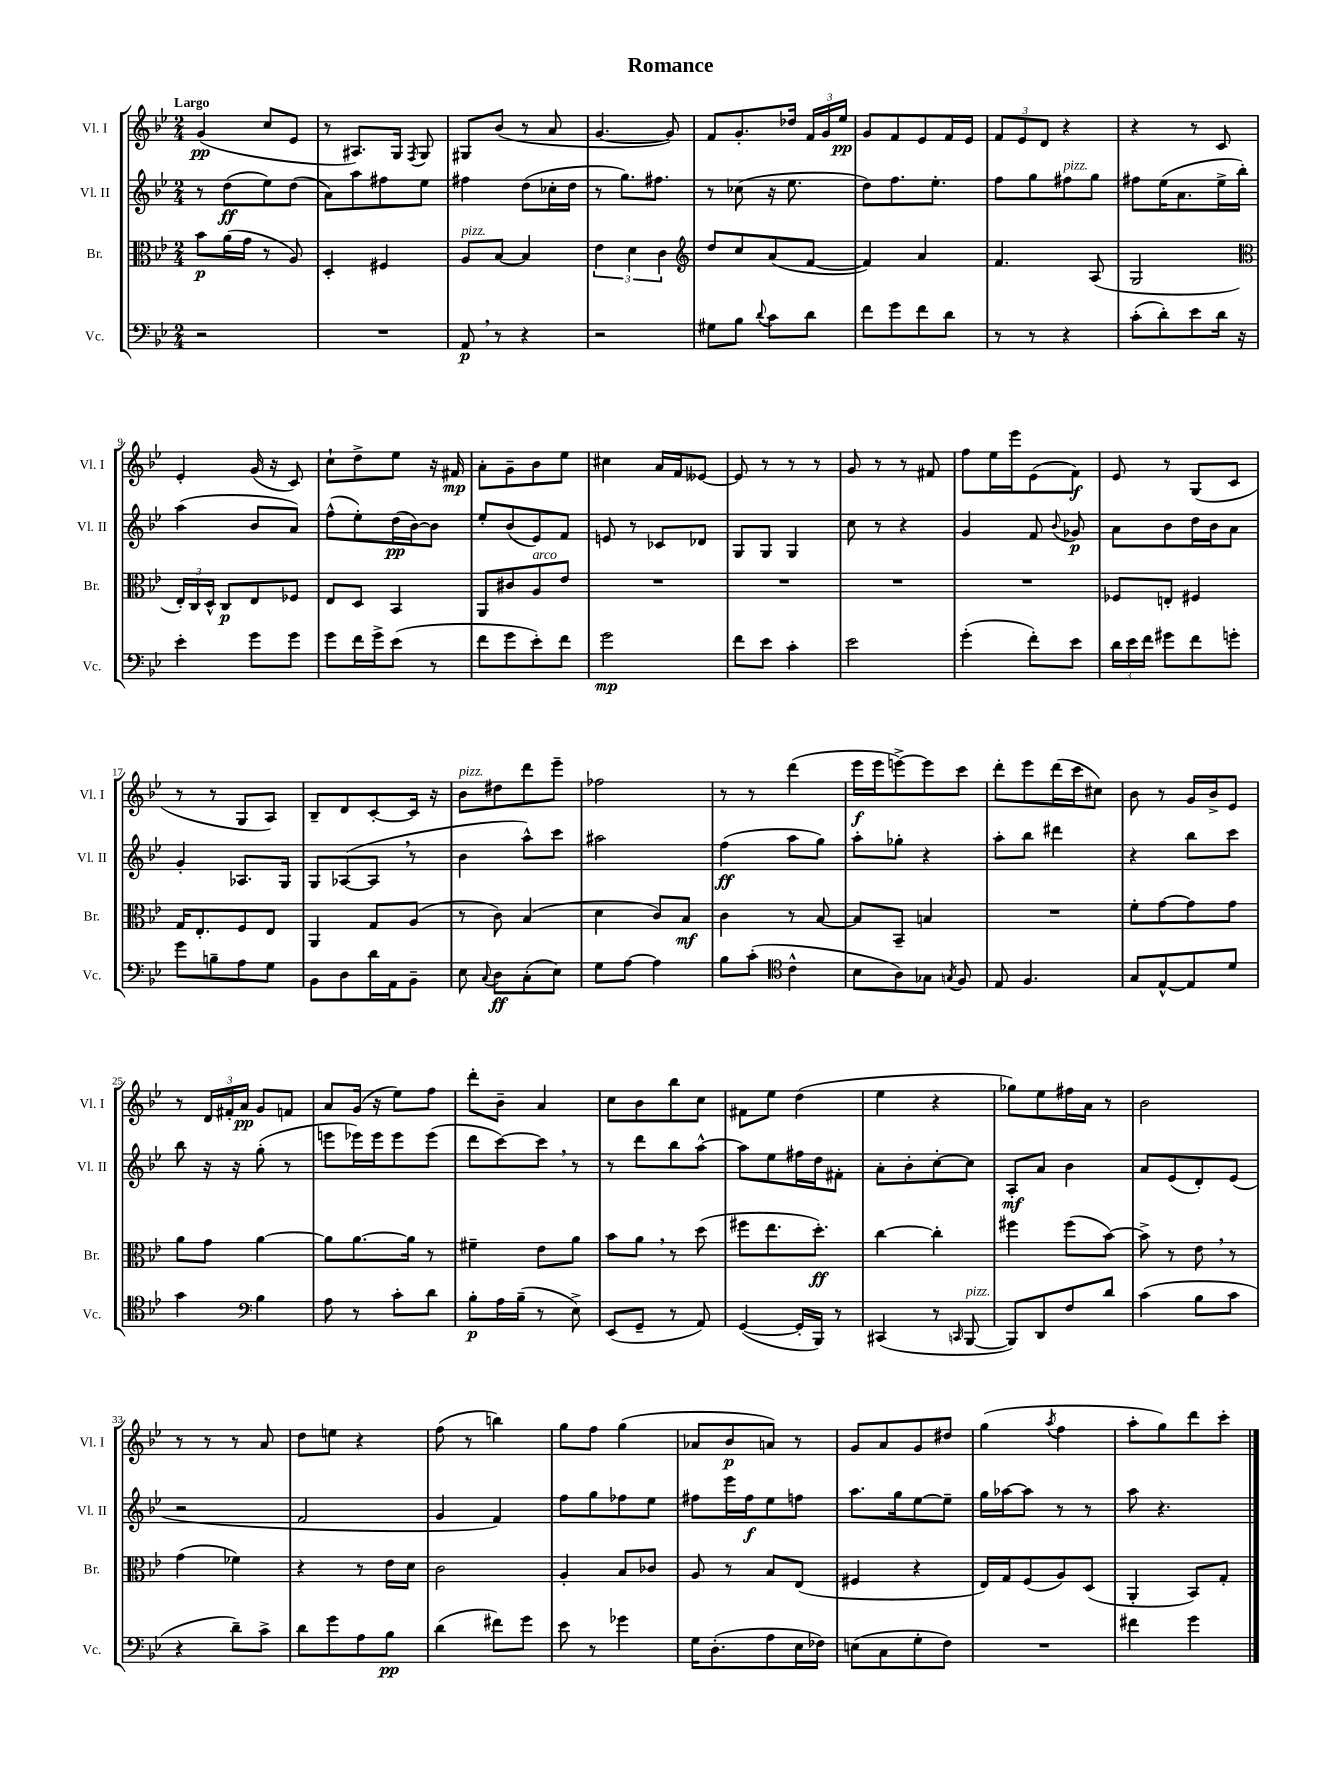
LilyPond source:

\header { title = "Romance" }
<<
\new StaffGroup <<
\new Staff = "s0" \with { instrumentName = "Vl. I" shortInstrumentName = "Vl. I" } {
    \clef treble \key bes \major \numericTimeSignature \time 2/4 \tempo "Largo"
    \autoBeamOff g'4\pp( c''8[ ees'8] |
    r8 ais8.[) g16] \acciaccatura { f8 } g8 |
    gis8[ bes'8]( r8 a'8 |
    g'4.~ g'8) |
    f'8[ g'8.-. des''16] \tuplet 3/2 { f'16[ g'16 ees''16]\pp } |
    g'8[ f'8 ees'8 f'16 ees'16] |
    \tuplet 3/2 { f'8[ ees'8 d'8] } r4 |
    r4 r8 c'8 |
    ees'4-. g'16( r16 c'8) |
    c''8[-! d''8-> ees''8] r16 fis'16\mp |
    a'8[-. g'8-- bes'8 ees''8] |
    cis''4 a'16[ f'16 eeses'8]~ |
    eeses'8 r8 r8 r8 |
    g'8 r8 r8 fis'8 |
    f''8[ ees''16 ees'''16 ees'8( f'8]\f) |
    ees'8 r8 g8[( c'8] |
    r8 r8 g8[ a8]) |
    bes8[-- d'8 c'8~-. c'16] r16 |
    bes'8[^\markup { \italic "pizz." } dis''8 d'''8 ees'''8]-- |
    fes''2 |
    r8 r8 d'''4( |
    ees'''16[\f ees'''16 e'''8~->) e'''8 c'''8] |
    d'''8[-. ees'''8 d'''16( c'''16 cis''8]) |
    bes'8 r8 g'16[ bes'16-> ees'8] |
    r8 \tuplet 3/2 { d'16[ fis'16-. a'16]\pp } g'8[ f'8] |
    a'8[ g'16]( r16 ees''8[) f''8] |
    d'''8[-. bes'8]-- a'4 |
    c''8[ bes'8 bes''8 c''8] |
    fis'8[ ees''8] d''4( |
    ees''4 r4 |
    ges''8[) ees''8 fis''16 a'16] r8 |
    bes'2 |
    r8 r8 r8 a'8 |
    d''8[ e''8] r4 |
    f''8( r8 b''4) |
    g''8[ f''8] g''4( |
    aes'8[ bes'8\p a'8]) r8 |
    g'8[ a'8 g'8 dis''8] |
    g''4( \acciaccatura { a''8 } f''4 |
    a''8[-. g''8) d'''8 c'''8]-. \bar "|." |
}
\new Staff = "s1" \with { instrumentName = "Vl. II" shortInstrumentName = "Vl. II" } {
    \clef treble \key bes \major \numericTimeSignature \time 2/4
    \autoBeamOff r8 d''8[\ff( ees''8) d''8]( |
    a'8[) a''8 fis''8 ees''8] |
    fis''4 d''8[( ces''16-. d''16] |
    r8 g''8.[) fis''8.] |
    r8 ces''8( r16 ees''8. |
    d''8[) f''8. ees''8.]-. |
    f''8[ g''8 fis''8^\markup { \italic "pizz." } g''8] |
    fis''8[ ees''16( a'8. ees''16-> bes''16]-.) |
    a''4( bes'8[ a'8]) |
    f''8[-^( ees''8-.) d''16\pp( bes'16~) bes'8] |
    ees''8[-. bes'8( ees'8) f'8] |
    e'8 r8 ces'8[ des'8] |
    g8[ g8] g4 |
    c''8 r8 r4 |
    g'4 f'8 \appoggiatura { bes'8 } ges'8\p |
    a'8[ bes'8 d''16 bes'16 a'8] |
    g'4-. aes8.[ g16] |
    g8[ aes8~( aes8] \breathe r8 |
    bes'4 a''8[-^) c'''8] |
    ais''2 |
    f''4\ff( a''8[ g''8]) |
    a''8[-. ges''8]-. r4 |
    a''8[-. bes''8] dis'''4 |
    r4 bes''8[ c'''8] |
    bes''8 r16 r16 g''8-.( r8 |
    e'''8[ ees'''16) ees'''16 ees'''8 ees'''8]( |
    d'''8[ c'''8~) c'''8] \breathe r8 |
    r8 d'''8[ bes''8 a''8]~-^ |
    a''8[ ees''8 fis''16 d''16 fis'8]-. |
    a'8[-. bes'8-. c''8~-. c''8] |
    a8[-.\mf a'8] bes'4 |
    a'8[ ees'8( d'8-.) ees'8]( |
    r2 |
    f'2 |
    g'4 f'4) |
    f''8[ g''8 fes''8 ees''8] |
    fis''8[ ees'''16 fis''16\f ees''8 f''8] |
    a''8.[ g''16 ees''8~ ees''8]-- |
    g''16[ aes''16~ aes''8] r8 r8 |
    a''8 r4. \bar "|." |
}
\new Staff = "s2" \with { instrumentName = "Br." shortInstrumentName = "Br." } {
    \clef alto \key bes \major \numericTimeSignature \time 2/4
    \autoBeamOff bes'8[\p a'16( g'16] r8 a8) |
    d4-. fis4 |
    a8[^\markup { \italic "pizz." } bes8]~ bes4 |
    \tuplet 3/2 { ees'4 d'4 c'4 } |
    \clef treble d''8[ c''8 a'8( f'8]~ |
    f'4) a'4 |
    f'4. a8( |
    g2 |
    \clef alto \tuplet 3/2 { ees16[-.) c16 d16]-^ } c8[\p ees8 fes8] |
    ees8[ d8] bes,4 |
    a,8[ cis'8 a8^\markup { \italic "arco" } ees'8] |
    R2 |
    R2 |
    R2 |
    R2 |
    fes8[ e8]-. fis4 |
    g16[ ees8.-. f8 ees8] |
    a,4 g8[ a8]( |
    r8 c'8) bes4( |
    d'4 c'8[) bes8]\mf |
    c'4 r8 bes8~ |
    bes8[ bes,8]-- b4 |
    R2 |
    f'8[-. g'8~ g'8 g'8] |
    a'8[ g'8] a'4~ |
    a'8[ a'8.~ a'16] r8 |
    fis'4-- ees'8[ a'8] |
    bes'8[ a'8] \breathe r8 d''8( |
    fis''8[ ees''8. d''8.]-.\ff) |
    c''4~ c''4-. |
    fis''4 fis''8[( bes'8]~) |
    bes'8-> r8 ees'8 \breathe r8 |
    g'4( fes'4) |
    r4 r8 ees'16[ d'16] |
    c'2 |
    a4-. bes8[ ces'8] |
    a8 r8 bes8[ ees8]( |
    fis4 r4 |
    ees16[) g16 f8( a8) d8]( |
    a,4-. bes,8[) g8]-. \bar "|." |
}
\new Staff = "s3" \with { instrumentName = "Vc." shortInstrumentName = "Vc." } {
    \clef bass \key bes \major \numericTimeSignature \time 2/4
    \autoBeamOff r2 |
    R2 |
    a,8\p \breathe r8 r4 |
    r2 |
    gis8[ bes8] \appoggiatura { d'8 } c'8[ d'8] |
    f'8[ g'8 f'8 d'8] |
    r8 r8 r4 |
    c'8[-.( d'8-.) ees'8 d'16] r16 |
    ees'4-. g'8[ g'8] |
    g'8[ f'16 g'16-> ees'8]( r8 |
    f'8[ g'8 ees'8-.) f'8] |
    g'2\mp |
    f'8[ ees'8] c'4-. |
    ees'2 |
    g'4-.( f'8[-.) ees'8] |
    \tuplet 3/2 { d'16[ ees'16 f'16] } gis'8[ f'8 g'8]-. |
    g'8[ b8-- a8 g8] |
    bes,8[ d8 d'16 a,16 bes,8]-- |
    ees8 \appoggiatura { c8 } d8[\ff c8-.( ees8]) |
    g8[ a8]~ a4 |
    bes8[ c'8]-.( \clef tenor c'4-^ |
    bes8[ a8) ges8] \acciaccatura { g8 } f8 |
    ees8 f4. |
    g8[ ees8~-^ ees8 d'8] |
    g'4 \clef bass bes4 |
    a8 r8 c'8[-. d'8] |
    bes8[-.\p a16 bes16]--( r8 ees8->) |
    ees,8[( g,8]-- r8 a,8) |
    g,4~( g,16[-. bes,,16]) r8 |
    cis,4( r8 \grace { c,16 } bes,,8~^\markup { \italic "pizz." } |
    bes,,8[) d,8 f8 d'8] |
    c'4( bes8[ c'8] |
    r4 d'8[--) c'8]-> |
    d'8[ g'8 a8 bes8]\pp |
    d'4( fis'8[) g'8] |
    ees'8 r8 ges'4 |
    g16[ d8.-.( a8 ees16 fes16]) |
    e8[( c8 g8-. f8]) |
    R2 |
    fis'4 g'4 \bar "|." |
}
>>
>>
